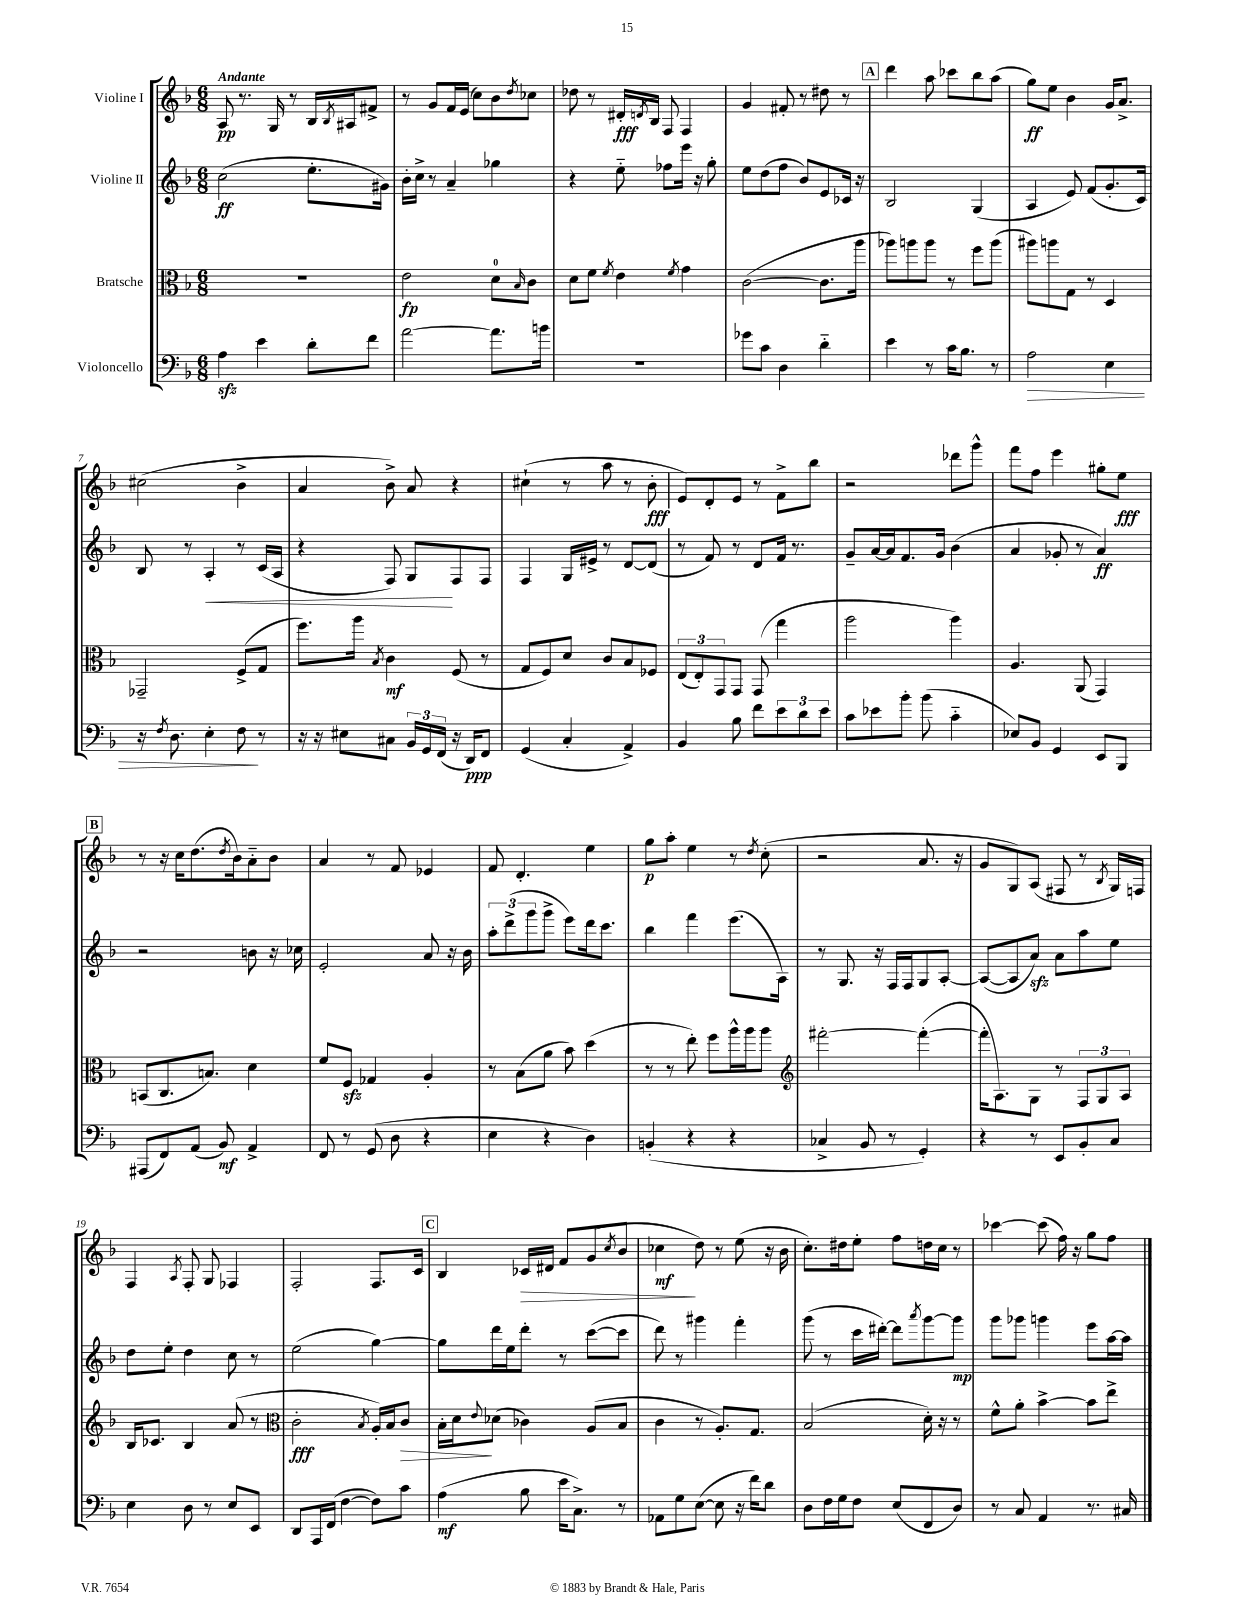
<<
\new StaffGroup <<
\new Staff = "s0" \with { instrumentName = "Violine I" } {
    \clef treble \key f \major \numericTimeSignature \time 6/8 \tempo "Andante"
    a8\pp r8. g16 r8 bes16 \acciaccatura { bes8 } ais16 fis'8-> |
    r8 g'8 f'16 e'16( c''8) bes'8 \acciaccatura { d''8 } ces''8 |
    des''8 r8 dis'16-.\fff \acciaccatura { d'8 } bes16 f8 f4 |
    g'4 fis'8-. r8 dis''8 r8 |
    \mark \markup { \box "A" } d'''4 a''8 ces'''8 bes''8 a''8( |
    g''8\ff) e''8 bes'4 g'16 a'8.-> |
    cis''2( bes'4-> |
    a'4 bes'8->) a'8 r4 |
    cis''4-!( r8 a''8 r8 bes'8-.\fff |
    e'8) d'8-. e'8 r8 f'8-> bes''8 |
    r2 des'''8 g'''8-^ |
    f'''8 f''8 e'''4 gis''8-. e''8\fff |
    \mark \markup { \box "B" } r8 r16 c''16 d''8.( \acciaccatura { d''8 } bes'16) a'8-_ bes'8 |
    a'4 r8 f'8 ees'4 |
    f'8 d'4.-. e''4 |
    g''8\p a''8-. e''4 r8 \acciaccatura { d''8 } c''8-.( |
    r2 a'8. r16 |
    g'8 g8) a8( fis8 r8 \acciaccatura { bes8 } g16) f16 |
    f4 \acciaccatura { a8 } f8-. g8 fes4 |
    f2-. f8. c'16 |
    \mark \markup { \box "C" } bes4 ces'16\> dis'16 f'8 g'8( \acciaccatura { c''8 } bes'8 |
    ces''4\mf\! d''8) r8 e''8( r16 bes'16 |
    c''8.-.) dis''16 e''8-. f''8 d''16 c''16 r8 |
    ces'''4~ ces'''8( f''16) r16 g''8 f''8 \bar "|." |
}
\new Staff = "s1" \with { instrumentName = "Violine II" } {
    \clef treble \key f \major \numericTimeSignature \time 6/8
    c''2\ff( e''8.-. gis'16) |
    bes'16-. c''16-> r8 a'4-- ges''4 |
    r4 e''8-_ fes''8 e'''16 r16 g''8-. |
    e''8 d''8( f''8 bes'8) e'8 ces'16 r16 |
    \mark \markup { \box "A" } bes2 g4( |
    a4 e'8) f'8( g'8.-. c'16) |
    bes8 r8 a4-.\< r8 c'16( a16 |
    r4 f8) g8\! f8 f8 |
    f4 g16 eis'16-> r8 d'8~ d'8( |
    r8 f'8) r8 d'8 f'16 r8. |
    g'8-- a'16~ a'16 f'8. g'16 bes'4( |
    a'4 ges'8-. r8 a'4\ff) |
    \mark \markup { \box "B" } r2 b'8 r16 ces''16 |
    e'2-. a'8 r16 bes'16 |
    \tuplet 3/2 { a''8-. d'''8->( g'''8 } g'''8-> e'''8) d'''16 c'''8. |
    bes''4 f'''4 e'''8.( a16) |
    r8 g8. r16 f16 f16 g8 a8~-. |
    a8~( a8 a'8\sfz) a'8 a''8 e''8 |
    d''8 e''8-. d''4 c''8 r8 |
    e''2( g''4~) |
    \mark \markup { \box "C" } g''8 d'''16 e''16 d'''8-. r8 c'''8~( c'''8 |
    d'''8) r8 gis'''4 f'''4-. |
    g'''8( r8 c'''16 dis'''16~-.) dis'''8 \acciaccatura { a'''8 } g'''8~ g'''8\mp |
    g'''8 ges'''8 g'''4 e'''8 a''16~ a''16 \bar "|." |
}
\new Staff = "s2" \with { instrumentName = "Bratsche" } {
    \clef alto \key f \major \numericTimeSignature \time 6/8
    R2. |
    e'2\fp d'8-0 \grace { bes16 } c'8 |
    d'8 f'8 \acciaccatura { f'8 } e'4 \acciaccatura { f'8 } g'4 |
    c'2~( c'8. a''16 |
    \mark \markup { \box "A" } aes''8) a''8 a''8 r8 f''8 a''8( |
    ais''8) a''8 g8 r8 d4 |
    ges,2-- f8->( g8 |
    f''8.) a''16 \acciaccatura { bes8 } c'4\mf f8( r8 |
    g8 f8) d'8 c'8 bes8 fes8 |
    \tuplet 3/2 { e8( e8-.) g,8 } g,8 g,8( g''4 |
    a''2 a''4) |
    a4. a,8( g,4) |
    \mark \markup { \box "B" } b,8( c8. b8.) d'4 |
    f'8 f8\sfz ges4 a4-. |
    r8 bes8( a'8 bes'8) d''4( |
    r8 r8 e''8-.) f''8 a''16-^ a''16 a''8 |
    \clef treble fis'''2~-. fis'''4~-.( |
    fis'''16-. a8.) g8 r8 \tuplet 3/2 { f8 g8 a8 } |
    bes16 ces'8. bes4 a'8( r8 |
    \clef alto c'2-.\fff \acciaccatura { bes8 } a16-.) bes16 c'8\> |
    \mark \markup { \box "C" } bes16-. d'16\! \appoggiatura { e'8 } des'8( ces'4) a8( bes8 |
    c'4 r8 a8.-.) g8. |
    bes2( d'16-.) r16 r8 |
    f'8-^ a'8-. bes'4~-> bes'8 e''8-> \bar "|." |
}
\new Staff = "s3" \with { instrumentName = "Violoncello" } {
    \clef bass \key f \major \numericTimeSignature \time 6/8
    a4\sfz e'4 d'8-. f'8 |
    a'2~ a'8. b'16 |
    R2. |
    ges'8 c'8 d4 d'4-_ |
    \mark \markup { \box "A" } e'4 r8 c'16 bes8. r8 |
    a2\> e4 |
    r16 \acciaccatura { f8 } d8. e4-. f8\! r8 |
    r16 r16 eis8 cis8 \tuplet 3/2 { bes,16 g,16 f,16( } r16 d,16\ppp) f,8 |
    g,4( c4-. a,4->) |
    bes,4 bes8 f'8 \tuplet 3/2 { e'8 d'8 e'8 } |
    c'8 ees'8 bes'8-. bes'8( c'4-_ |
    ees8) bes,8 g,4 e,8 bes,,8 |
    \mark \markup { \box "B" } ais,,8( f,8) a,8( bes,8\mf) a,4-> |
    f,8 r8 g,8( d8 r4 |
    e4 r4 d4) |
    b,4-.( r4 r4 |
    ces4-> bes,8 r8 g,4-.) |
    r4 r8 e,8 bes,8-. c8 |
    e4 d8 r8 e8 e,8 |
    d,8 a,,16 f,16( f4~ f8) c'8 |
    \mark \markup { \box "C" } a4\mf( bes8 e'16 c8.->) r8 |
    aes,8 g8 e8~( e8 r16 f'16) d'8 |
    d8 f16 g16 f8 e8( f,8 d8) |
    r8 c8 a,4 r8. cis16 \bar "|." |
}
>>
>>
